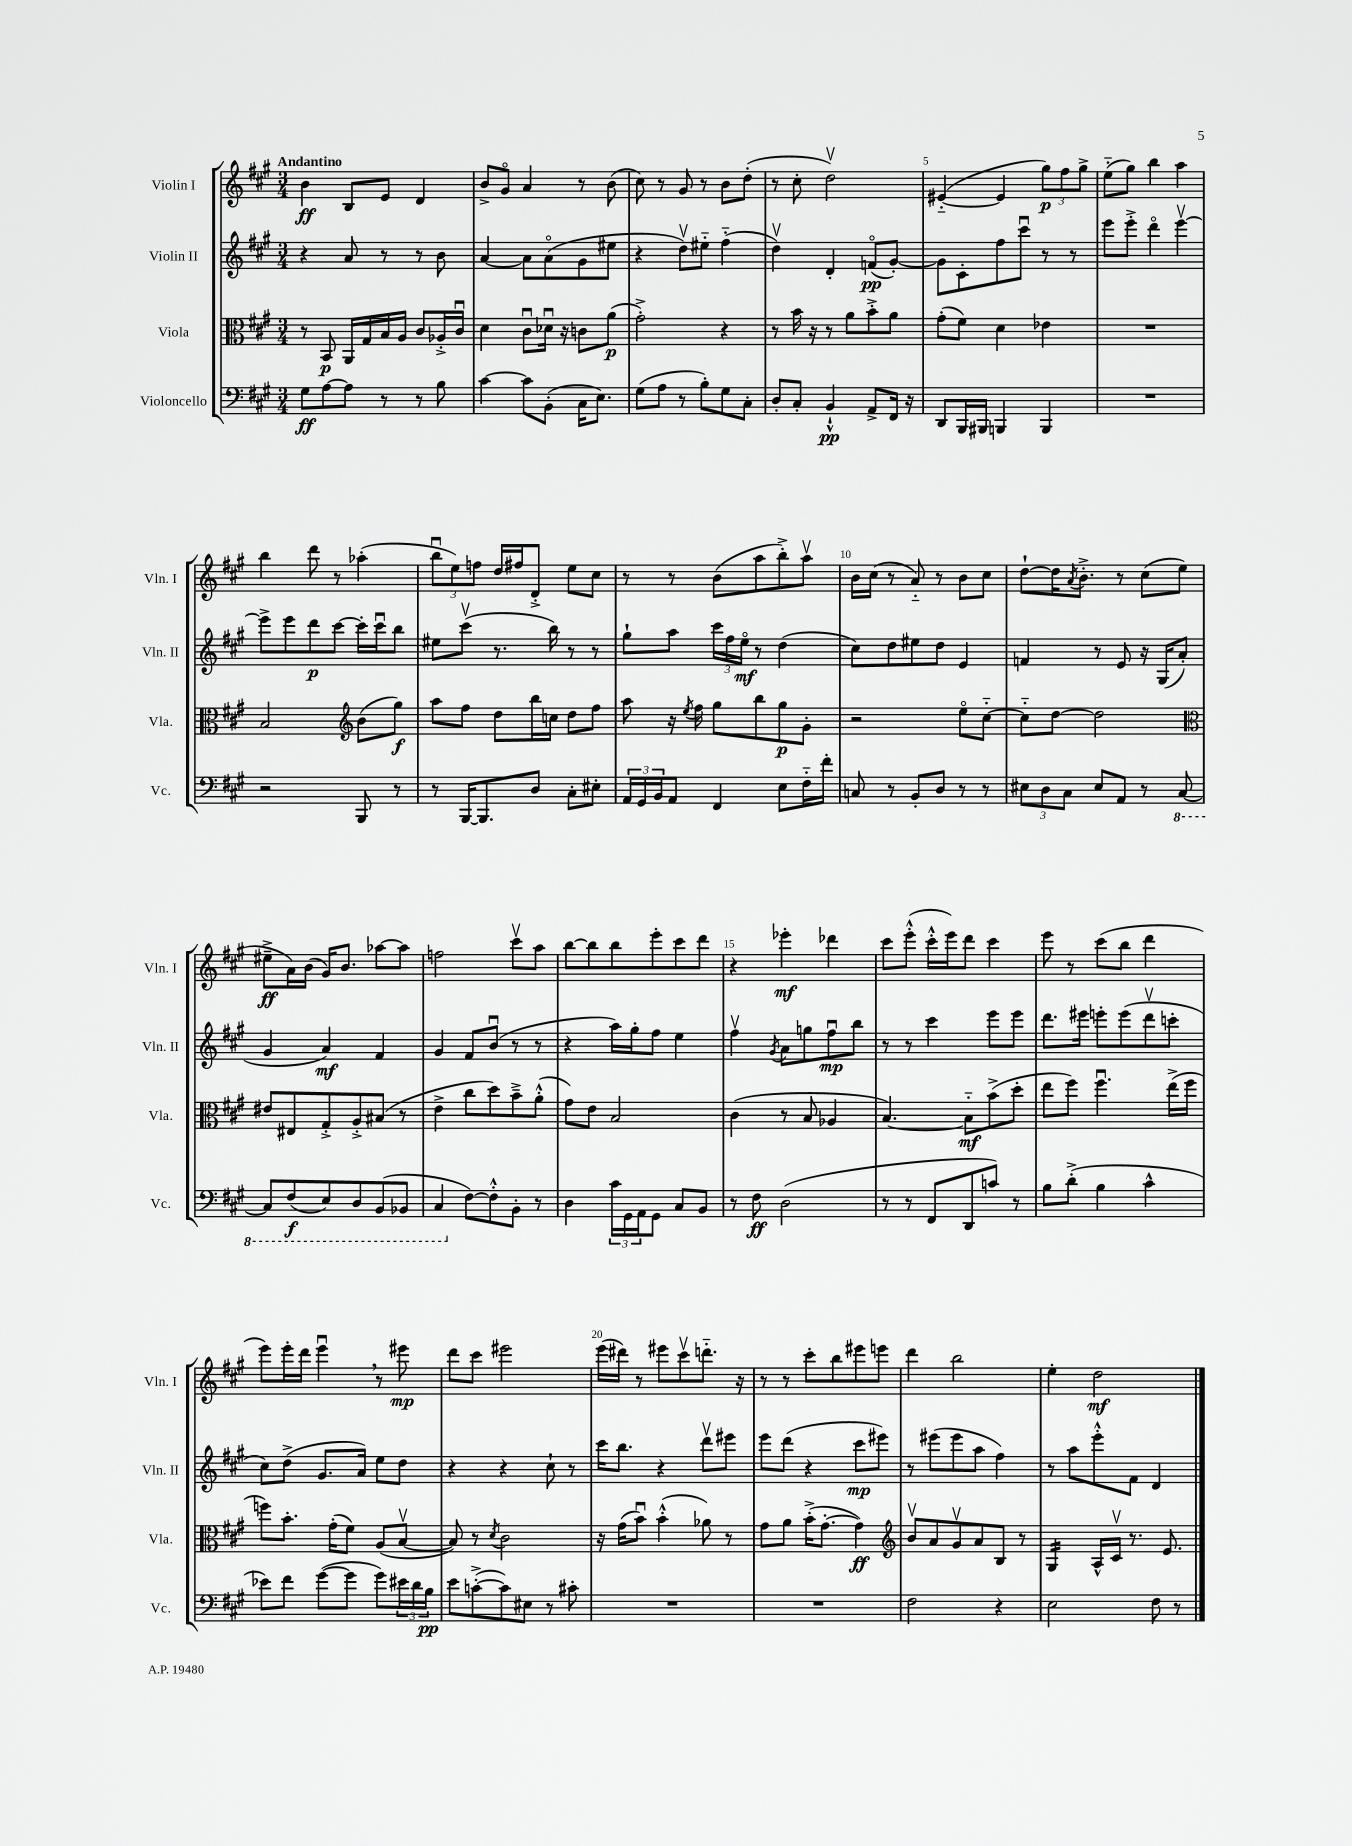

**kern	**kern	**kern	**kern
*staff4	*staff3	*staff2	*staff1
*clefF4	*clefC3	*clefG2	*clefG2
*k[f#c#g#]	*k[f#c#g#]	*k[f#c#g#]	*k[f#c#g#]
*M3/4	*M3/4	*M3/4	*M3/4
8G#	8r	4r	4b
[8A	8BB	.	.
8A]	16AA	8a	8B
.	16G#	.	.
8r	16B	8r	8e
.	16A	.	.
8r	8c#	8r	4d
8B	16A-'^	8b	.
.	16c#u	.	.
=	=	=	=
[4c#	4d	[4a	8b^
.	.	.	8g#o
8c#]	8c#u	8a]	4a
(8BB'	16d-u	(8ao	.
.	16r	.	.
16C#	8c	8g#	8r
8.E)	.	.	.
.	(8a	8ee#	(8b
=	=	=	=
(8G#	2g#'^)	4r	8cc#)
8A	.	.	8r
8r	.	8ddv)	8g#
8B')	.	8ee#'~	8r
8G#	4r	(4ff#'~	8b
8C#'	.	.	(8dd'
=	=	=	=
8D'	8r	4ddv)	8r
8C#'	16b	.	8cc#'
.	16r	.	.
4BB`^^	8r	4d'	2ddv)
.	8a	.	.
8AA^	8b'^	(8fo	.
16FF#	8a	[8g#')	.
16r	.	.	.
=	=	=	=
8DD	(8g#'	8g#]	([4e#'~
16BBB	8f#)	8c#'	.
16BBB#	.	.	.
4BBB	4d	8ff#	4e#]
.	.	8ccc#u	.
4BBB	4e-	8r	12gg#)
.	.	.	12ff#
.	.	8r	.
.	.	.	12gg#^
=	=	=	=
2.r	2.r	8eee	(8ee'~
.	.	8eee'^	8gg#)
.	.	4dddo	4bb
.	.	[4eeev	4aa
=	=	=	=
2r	2B	8eee^]	4bb
.	.	8eee	.
.	.	8ddd	8ddd
.	.	[8ccc#	8r
*	*clefG2	*	*
8BBB	(8b	16ccc#']	(4aa-'
.	.	16ccc#u	.
8r	8gg#)	8bb	.
=	=	=	=
8r	8aa	8ee#	12bbu
.	.	.	12ee)
[16BBB	8ff#	(8ccc#v	.
.	.	.	12ff
8.BBB]	.	.	.
.	8dd	8.r	16dd
.	.	.	16ff#
8D	16bb	.	8d'^
.	16cc	16bb)	.
8C#'	8dd	8r	8ee
8E#'	8ff#	8r	8cc#
=	=	=	=
24AA	8aa	8gg#`	8r
24GG#	.	.	.
24BB	.	.	.
8AA	16r	8aa	8r
.	8qee	.	.
.	16ff#	.	.
4FF#	8gg#	24ccc#	(8b
.	.	24ff#	.
.	.	24eeo	.
.	8bb	8r	8aa
8E	8gg#	(4dd	8bb'^)
16F#'~	8g#'	.	8aav
16f#'	.	.	.
=	=	=	=
8C	2r	8cc#)	16b
.	.	.	(16cc#
8r	.	8dd	8r
8BB'	.	8ee#	8a'~)
8D	.	8dd	8r
8r	8eeo	4e	8b
8r	[8cc#'~	.	8cc#
=	=	=	=
12E#	8cc#'~]	4f	[8dd`
12D	.	.	.
.	[8dd	.	16dd]
12C#	.	.	.
.	.	.	8qa
.	.	.	8.b'^
8E#	2dd]	8r	.
8AA	.	8e	8r
8r	.	16r	(8cc#
.	.	(16G#	.
[8CC#	.	8a'	8ee
=	=	=	=
*	*clefC3	*	*
8CC#]	8e#	4g#	8ee#~^
(8FF#	8E#	.	16a)
.	.	.	(16b
8EE)	8G#'^	4a)	16g#)
.	.	.	8.b
8DD	8A'^	.	.
(8BBB	(8B#	4f#	[8aa-
8BBB-	8r	.	8aa-]
=	=	=	=
4CC#	4e^	4g#	2ff
[8F#)	8cc#	8f#	.
8F#'^^]	8dd)	(8bu	.
8BB'	8b~^	8r	8ccc#v
8r	(8a'^^	8r	8aa
=	=	=	=
4D	8g#)	4r	[8bb
.	8e	.	8bb]
24c#	2B	16aa)	8bb
24GG#	.	.	.
.	.	16gg#'	.
24AA	.	.	.
8GG#	.	8ff#	8eee'
8C#	.	4ee	8ccc#
8BB	.	.	8ddd
=	=	=	=
8r	(4c#	4ff#v	4r
8F#	.	.	.
.	.	8qg#	.
(2D	8r	8a	4eee-'
.	8B	8gg	.
.	4A-	8ff#u	4ddd-
.	.	8bb	.
=	=	=	=
8r	[4.B)	8r	8ccc#
8r	.	8r	(8eee'^^
8FF#	.	4ccc#	16ccc#'^^
.	.	.	16eee)
8DD	8B'~]	.	8ddd
8c)	(8b^	8eee	4ccc#
8r	8dd'	8eee	.
=	=	=	=
8B	8ee	8.ddd	8eee
(8d'^	8ff#)	.	8r
.	.	16eee#	.
4B	4.ff#u	8eee'	(8ccc#
.	.	(8eee	8bb
4c#^^	.	8dddv	4ddd
.	(16ee^	8ccc'	.
.	16ff#	.	.
=	=	=	=
8e-)	8ff)	8cc#)	8eee)
8f#	8.b'	(8dd^	16eee'
.	.	.	16ddd
([8g#	.	8.g#	4eeeu
.	(16g#'	.	.
8g#]	8f#)	.	.
.	.	16a)	.
8g#)	(8A	8ee	8r
24e#	[8Bv	8dd	8eee#
24d	.	.	.
24B	.	.	.
=	=	=	=
8e	8B])	4r	8ddd
([8c'^	8r	.	8ccc#
.	8qd	.	.
8c])	2c#	4r	2eee#
8E#	.	.	.
8r	.	8cc#`	.
8c#'	.	8r	.
=	=	=	=
2.r	16r	16ccc#	(16eee
.	(16g#	8.bb	16ddd#)
.	8bu)	.	8r
.	(4b'^^	4r	8eee#
.	.	.	8ccc#v
.	8a-)	8dddv	8.ddd'~
.	8r	8eee#	.
.	.	.	16r
=	=	=	=
2.r	8g#	8eee	8r
.	8a	(8ddd	8r
.	(16b'^	4r	8ccc#'
.	[8.g#'	.	.
.	.	.	8bb
.	4g#])	8ccc#	8eee#
.	.	8eee#)	8eee
=	=	=	=
*	*clefG2	*	*
2F#	8bv	8r	4ddd
.	8a	(8eee#	.
.	8g#v	8eee#	2bb
.	8a	8aa	.
4r	8B	4ff#)	.
.	8r	.	.
=	=	=	=
2E	4G#	8r	4ee'
.	.	8aa	.
.	16A^^	8eee'^^	2dd
.	16c#v	.	.
.	8.r	8f#	.
8F#	.	4d	.
.	8.e	.	.
8r	.	.	.
==	==	==	==
*-	*-	*-	*-
